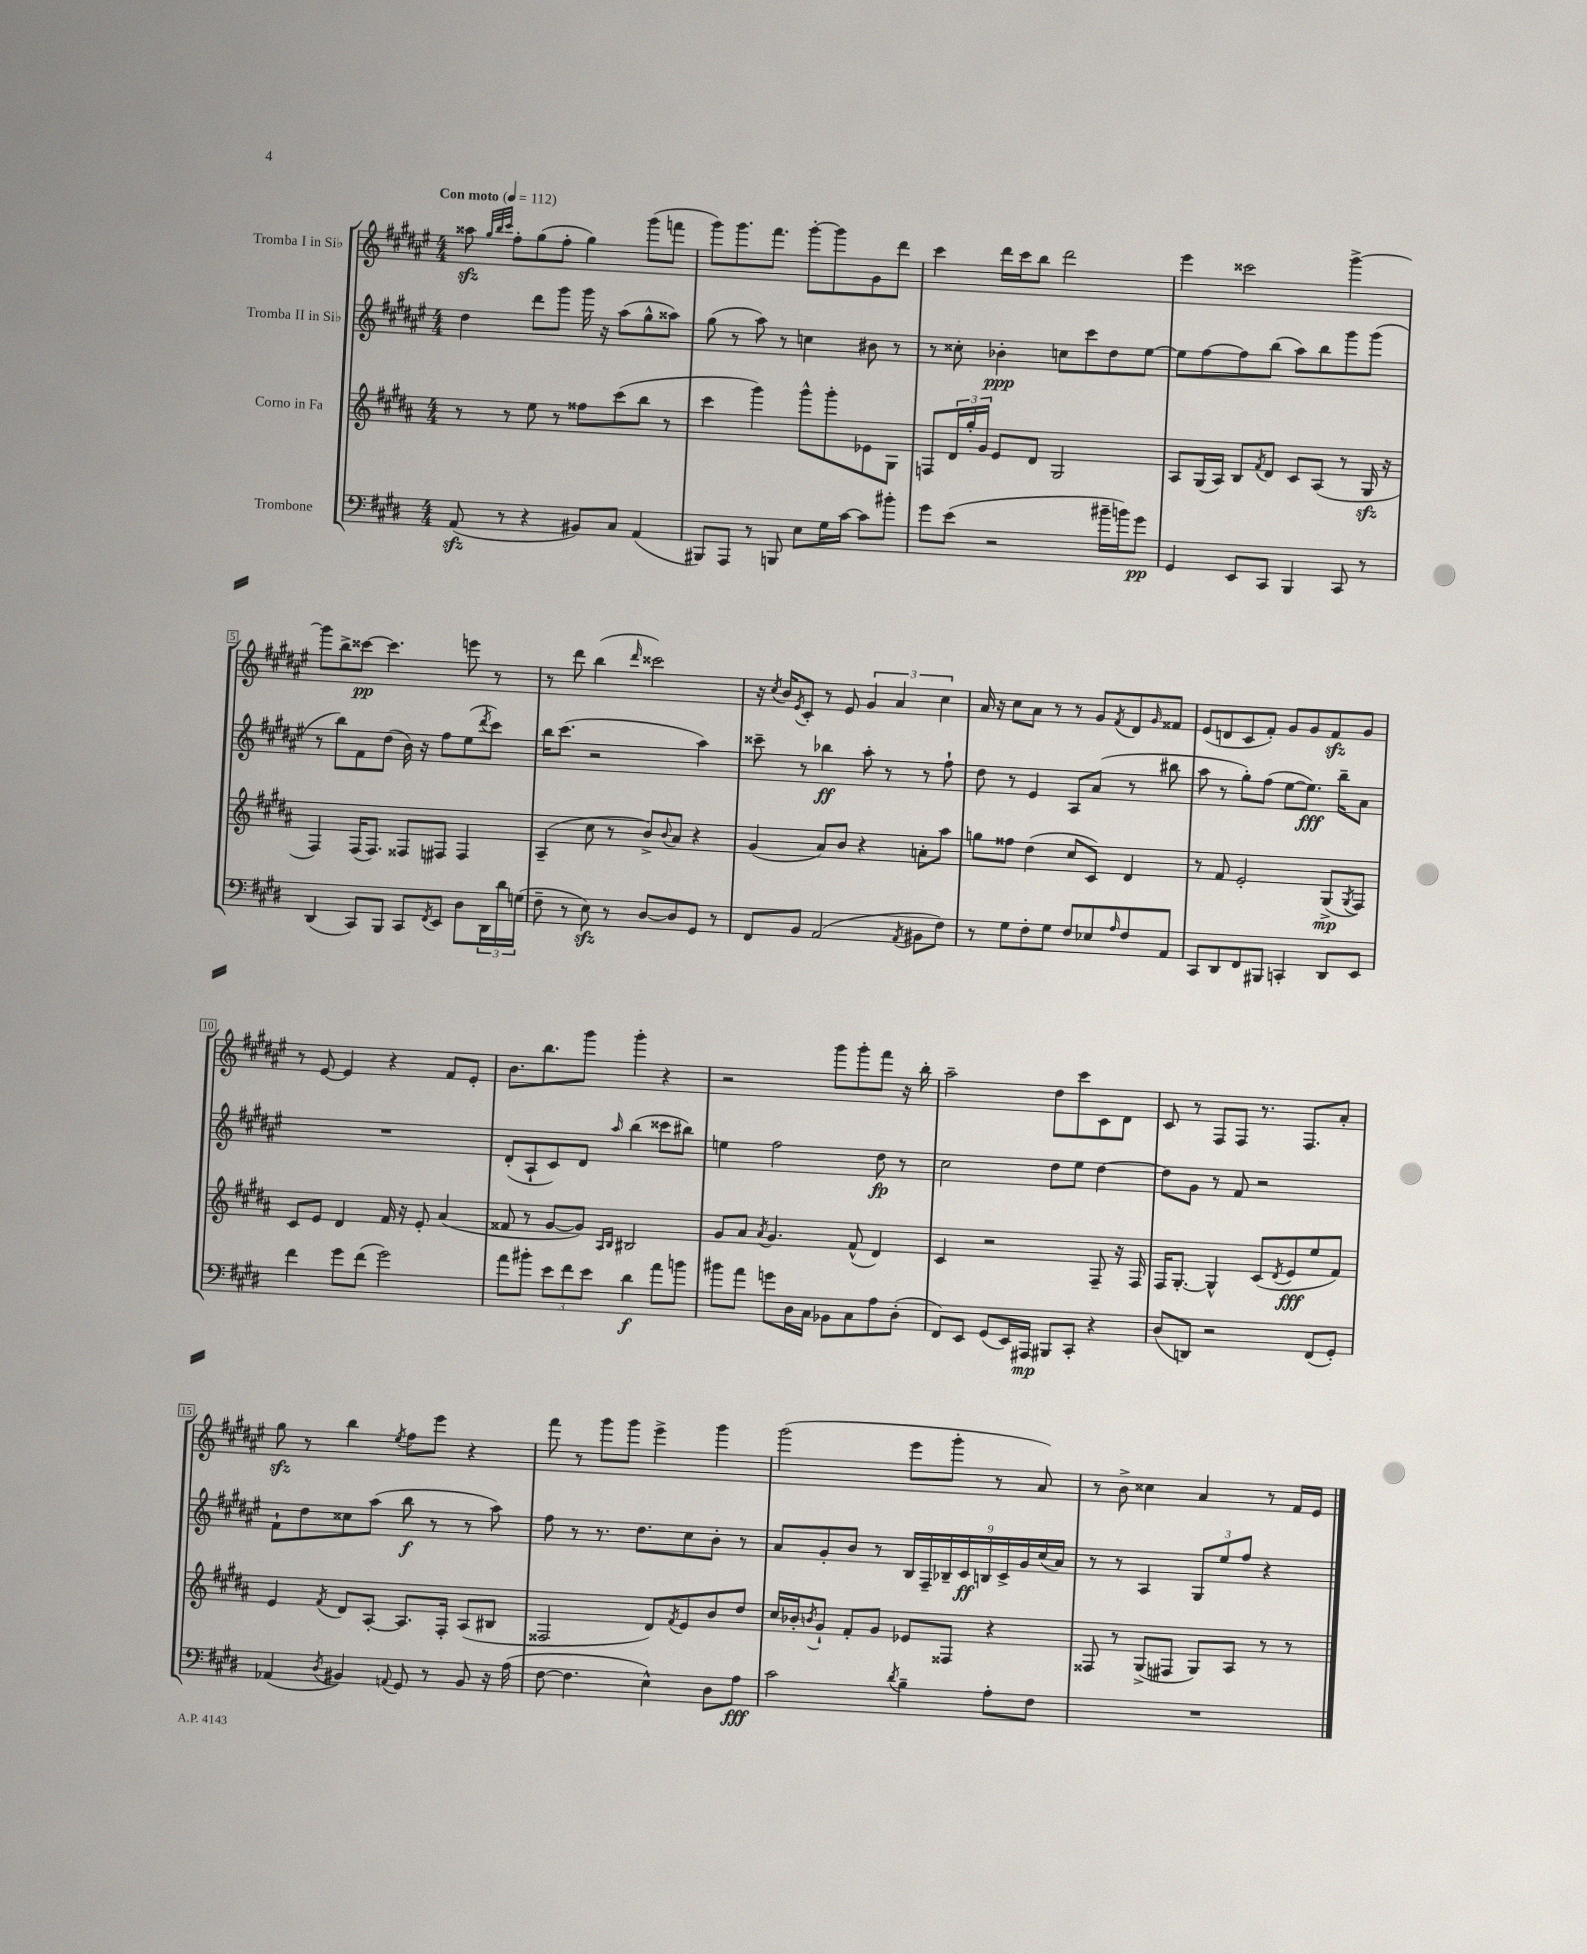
<<
\new StaffGroup <<
\new Staff = "s0" \with { instrumentName = "Tromba I in Sib" } {
    \clef treble \key fis \major \numericTimeSignature \time 4/4 \tempo "Con moto" 4 = 112
    aisis''8\sfz \grace { gis''32 b''32 cis'''32 } fis''8-. gis''8( fis''8-. gis''4) gis'''8( f'''8 |
    gis'''8) gis'''8. fis'''8. gis'''8~-. gis'''8 gis'8 dis'''8 |
    cis'''4 dis'''16 cis'''16 b''8 dis'''2 |
    eis'''4 cisis'''2 gis'''4~-> |
    gis'''8 b''8-> cisis'''8~\pp cisis'''4. e'''8 r8 |
    r8 dis'''8 b''4( \grace { dis'''16 } cisis'''2) |
    r16 \acciaccatura { cis''8 } b'16 \acciaccatura { eis'8 } cis'8-. r8 eis'8 \tuplet 3/2 { gis'4 ais'4 cis''4 } |
    ais'16 r16 cis''8 ais'8 r8 r8 gis'8 \acciaccatura { fis'8 } dis'8 \grace { gis'16 } fisis'8 |
    eis'8( d'8 cis'8 fis'8-.) gis'8 gis'8 fis'8\sfz gis'8 |
    r8 eis'8~ eis'4 r4 fis'8 eis'8-. |
    b'8. b''8. gis'''8 gis'''4-. r4 |
    r2 gis'''8 gis'''8-. fis'''8 r16 b''16-. |
    ais''2-- dis''8 cis'''8 cis'8 dis'8 |
    cis'8 r8 fis8 fis8 r8. fis8. ais'8-. |
    gis''8\sfz r8 b''4 \acciaccatura { eis''8 } fis''8 eis'''8 r4 |
    fis'''8 r8 gis'''8 gis'''8 eis'''4-> gis'''4 |
    gis'''2( eis'''8 gis'''8-. r8 ais'8) |
    r8 b'8-> cisis''4 ais'4 r8 fis'16 eis'16 \bar "|." |
}
\new Staff = "s1" \with { instrumentName = "Tromba II in Sib" } {
    \clef treble \key fis \major \numericTimeSignature \time 4/4
    dis''4 dis'''8 gis'''8 gis'''16 r16 ais''8( gis''8-^ aisis''8) |
    gis''8( r8 ais''8) r8 c''4 bis'8 r8 |
    r8 cisis''8-. bes'4-.\ppp c''8 cis'''8 dis''8 eis''8~ |
    eis''8 fis''8~ fis''8 b''8( ais''8) b''8 gis'''8 gis'''8( |
    r8 b''8) fis'8 dis''8( b'16) r16 fis''8 eis''8( \acciaccatura { dis'''8 } cis'''8) |
    b''16 cis'''8.( r2 ais''4) |
    cisis'''8-- r8 bes''4\ff ais''8-. r8 r8 fis''8-! |
    dis''8 r8 eis'4 ais8 ais'8( r8 bis''8 |
    ais''8 r8 gis''8-.) fis''8( eis''8~ eis''8.\fff) b''16-- ais'8 |
    R1 |
    dis'8-.( ais8-! cis'8) dis'8 \grace { ais''16 } b''4( cisis'''8 bis''8) |
    e''4 fis''2 dis''8\fp r8 |
    cis''2 dis''8 eis''8 dis''4~ |
    dis''8 gis'8 r8 fis'8 r2 |
    fis'8-! dis''8 cisis''8 ais''8( b''8\f r8 r8 ais''8) |
    fis''8 r8 r8. dis''8. cis''8 b'8-. r8 |
    ais'8 gis'8-. b'8 r8 \tuplet 9/8 { b16 fis16-- bes16-- cis'16\ff b16 cis'16-> gis'16 cis''16( ais'16) } |
    r8 r8 ais4 \tuplet 3/2 { gis8 eis''8 fis''8 } r4 \bar "|." |
}
\new Staff = "s2" \with { instrumentName = "Corno in Fa" } {
    \clef treble \key b \major \numericTimeSignature \time 4/4
    r8 r8 e''8 r8 fisis''8 cis'''8( b''8 r8 |
    cis'''4 gis'''4) gis'''8-^ gis'''8-. ees'8 gis8 |
    f8 \tuplet 3/2 { dis'16 gis''16-. gis'16 } e'8 dis'8 gis2 |
    ais8 gis16( ais16) b8 \acciaccatura { fis'8 } dis'8 cis'8 ais8( r8 gis16\sfz r16 |
    fis4) fis16( fis8.) fisis8 fis8 fis4 |
    ais4--( cis''8 r8 b'8->) \appoggiatura { b'8 } ais'8 r4 |
    gis'4( ais'8) b'8 r4 a'8-. ais''8 |
    g''8 fisis''8 dis''4( cis''8 cis'8) dis'4 |
    r8 fis'8 e'2-. gis8->\mp( \acciaccatura { gis8 } fis8) |
    cis'8 e'8 dis'4 fis'16 r16 e'8-. ais'4( |
    fisis'8 r8 gis'8~ gis'8) \grace { ais16 b16 } bis2 |
    gis'8 ais'8 \acciaccatura { ais'8 } gis'4. fis'8-^( dis'4) |
    cis'4 r2 fis8-- r16 fis16 |
    fis16 gis8.~-. gis4-^ cis'8( \acciaccatura { dis'8 } e'8\fff e''8 fis'8) |
    e'4 \acciaccatura { fis'8 } dis'8 ais8~-. ais8. fis16-. ais8( bis8 |
    fisis2 dis'8) \acciaccatura { fis'8 } e'8 b'8 dis''8 |
    cis''16 bes'16-. \acciaccatura { b'8 } gis'8-! fis'8-. gis'8 ees'8 fisis8 r4 |
    fisis8 r8 gis8->( fis8 gis8) ais8 r8 r8 \bar "|." |
}
\new Staff = "s3" \with { instrumentName = "Trombone" } {
    \clef bass \key e \major \numericTimeSignature \time 4/4
    a,8\sfz( r8 r4 bis,8) cis8 a,4( |
    bis,,8) a,,8 r8 b,,8 e8 gis16 cis'16~ cis'8 bis'8-. |
    gis'8 e'8( r2 bis'16-- b'16) gis'8\pp |
    gis,4 e,8 cis,8 b,,4 cis,8 r8 |
    dis,4( cis,8) b,,8 cis,8 \acciaccatura { fis,8 } e,8 dis8 \tuplet 3/2 { dis,16 dis'16 g16( } |
    fis8-- r8 e8\sfz) r8 dis8~ dis8 gis,8 r8 |
    fis,8 b,8 a,2( \acciaccatura { a,8 } bis,8 fis8) |
    r8 gis8 fis8-. gis8 fis8 ees8 \grace { a16 } fis8 a,8 |
    cis,8 dis,8 fis,8 bis,,8 c,4-. dis,8 e,8 |
    fis'4 gis'8 fis'8( gis'2) |
    a'8 bis'8-. \tuplet 3/2 { e'8 fis'8 e'8 } dis'4\f a'8 b'8 |
    bis'8 a'8 g'8 dis16 cis16 bes,8 cis8 a8 dis8-.( |
    fis,8) e,8 gis,8( e,16) ais,,16\mp bis,,8 cis,8-. r4 |
    dis8( d,8) r2 fis,8( gis,8-.) |
    aes,4( \acciaccatura { dis8 } bis,4) \appoggiatura { a,8 } gis,8 r8 bis,8 r16 a16( |
    fis8~ fis4. e4-^) dis8 a8\fff |
    cis'2 \acciaccatura { dis'8 } b4-- a8-. fis8 |
    R1 \bar "|." |
}
>>
>>
\layout { \context { \Score \override BarNumber.stencil = #(make-stencil-boxer 0.1 0.3 ly:text-interface::print) } }
